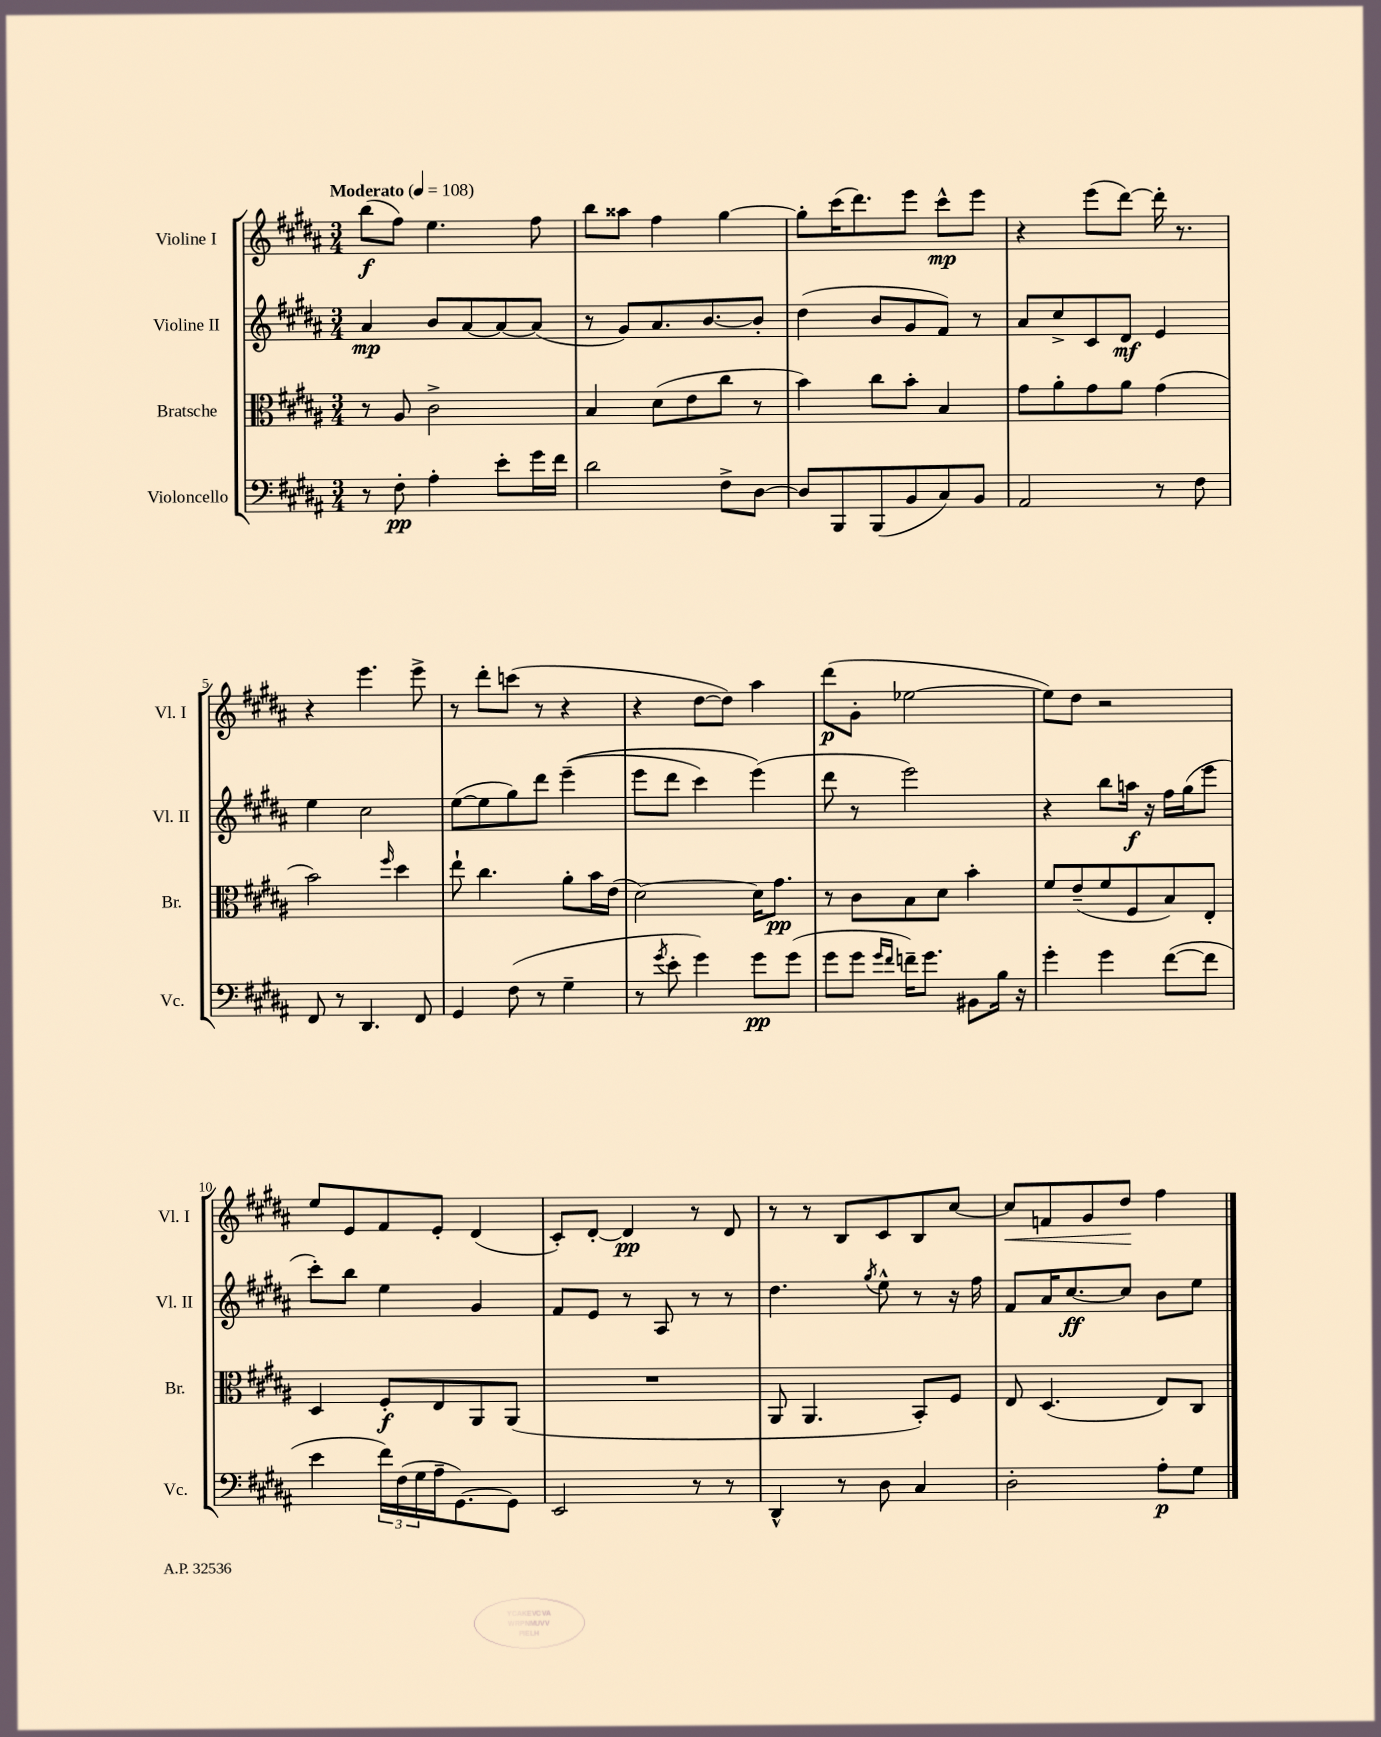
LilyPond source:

<<
\new StaffGroup <<
\new Staff = "s0" \with { instrumentName = "Violine I" shortInstrumentName = "Vl. I" } {
    \clef treble \key b \major \numericTimeSignature \time 3/4 \tempo "Moderato" 4 = 108
    b''8\f( fis''8) e''4. fis''8 |
    b''8 aisis''8 fis''4 gis''4~ |
    gis''8-. cis'''16( dis'''8.) e'''8 cis'''8-^\mp e'''8 |
    r4 e'''8( dis'''8~) dis'''16-. r8. |
    r4 e'''4. e'''8-> |
    r8 dis'''8-. c'''8( r8 r4 |
    r4 dis''8~ dis''8) ais''4 |
    dis'''8\p( gis'8-. ees''2~ |
    ees''8) dis''8 r2 |
    e''8 e'8 fis'8 e'8-. dis'4( |
    cis'8-.) dis'8~-. dis'4\pp r8 dis'8 |
    r8 r8 b8 cis'8 b8 cis''8~ |
    cis''8\< f'8 gis'8 dis''8\! fis''4 \bar "|." |
}
\new Staff = "s1" \with { instrumentName = "Violine II" shortInstrumentName = "Vl. II" } {
    \clef treble \key b \major \numericTimeSignature \time 3/4
    ais'4\mp b'8 ais'8~ ais'8~ ais'8( |
    r8 gis'8) ais'8. b'8.~ b'8-. |
    dis''4( b'8 gis'8 fis'8) r8 |
    ais'8 cis''8-> cis'8 dis'8\mf e'4 |
    e''4 cis''2 |
    e''8~( e''8 gis''8) dis'''8 e'''4--(\( |
    e'''8 dis'''8 cis'''4) e'''4(\) |
    dis'''8 r8 e'''2) |
    r4 b''8 a''16\f r16 fis''16 gis''16( e'''8 |
    cis'''8-.) b''8 e''4 gis'4 |
    fis'8 e'8 r8 ais8 r8 r8 |
    dis''4. \acciaccatura { gis''8 } e''8-^ r8 r16 fis''16 |
    fis'8 ais'16 cis''8.~\ff cis''8 b'8 e''8 \bar "|." |
}
\new Staff = "s2" \with { instrumentName = "Bratsche" shortInstrumentName = "Br." } {
    \clef alto \key b \major \numericTimeSignature \time 3/4
    r8 ais8 cis'2-> |
    b4 dis'8( e'8 cis''8 r8 |
    b'4) cis''8 b'8-. b4 |
    gis'8 ais'8-. gis'8 ais'8 gis'4( |
    b'2) \grace { fis''16 } dis''4 |
    e''8-! cis''4. ais'8-. b'16 e'16( |
    dis'2~) dis'16 gis'8.\pp |
    r8 cis'8 b8 dis'8 b'4-. |
    fis'8 e'8--( fis'8 fis8 b8) e8-. |
    dis4 fis8-.\f e8 ais,8 ais,8( |
    R2. |
    ais,8 ais,4. b,8-.) fis8 |
    e8 dis4.( e8) cis8 \bar "|." |
}
\new Staff = "s3" \with { instrumentName = "Violoncello" shortInstrumentName = "Vc." } {
    \clef bass \key b \major \numericTimeSignature \time 3/4
    r8 fis8-.\pp ais4-. e'8-. gis'16 fis'16 |
    dis'2 fis8-> dis8~ |
    dis8 b,,8 b,,8( b,8 cis8) b,8 |
    ais,2 r8 fis8 |
    fis,8 r8 dis,4. fis,8 |
    gis,4 fis8( r8 gis4-- |
    r8 \acciaccatura { gis'8 } e'8-. gis'4) gis'8\pp gis'8( |
    gis'8 gis'8 \grace { gis'16 fis'16 } f'16--) gis'8. bis,8 b16 r16 |
    gis'4-. gis'4 fis'8~( fis'8 |
    e'4 \tuplet 3/2 { fis'16) fis16( gis16 } ais16-- gis,8.~) gis,8 |
    e,2 r8 r8 |
    dis,4-^ r8 dis8 cis4 |
    dis2-. ais8-.\p gis8 \bar "|." |
}
>>
>>
